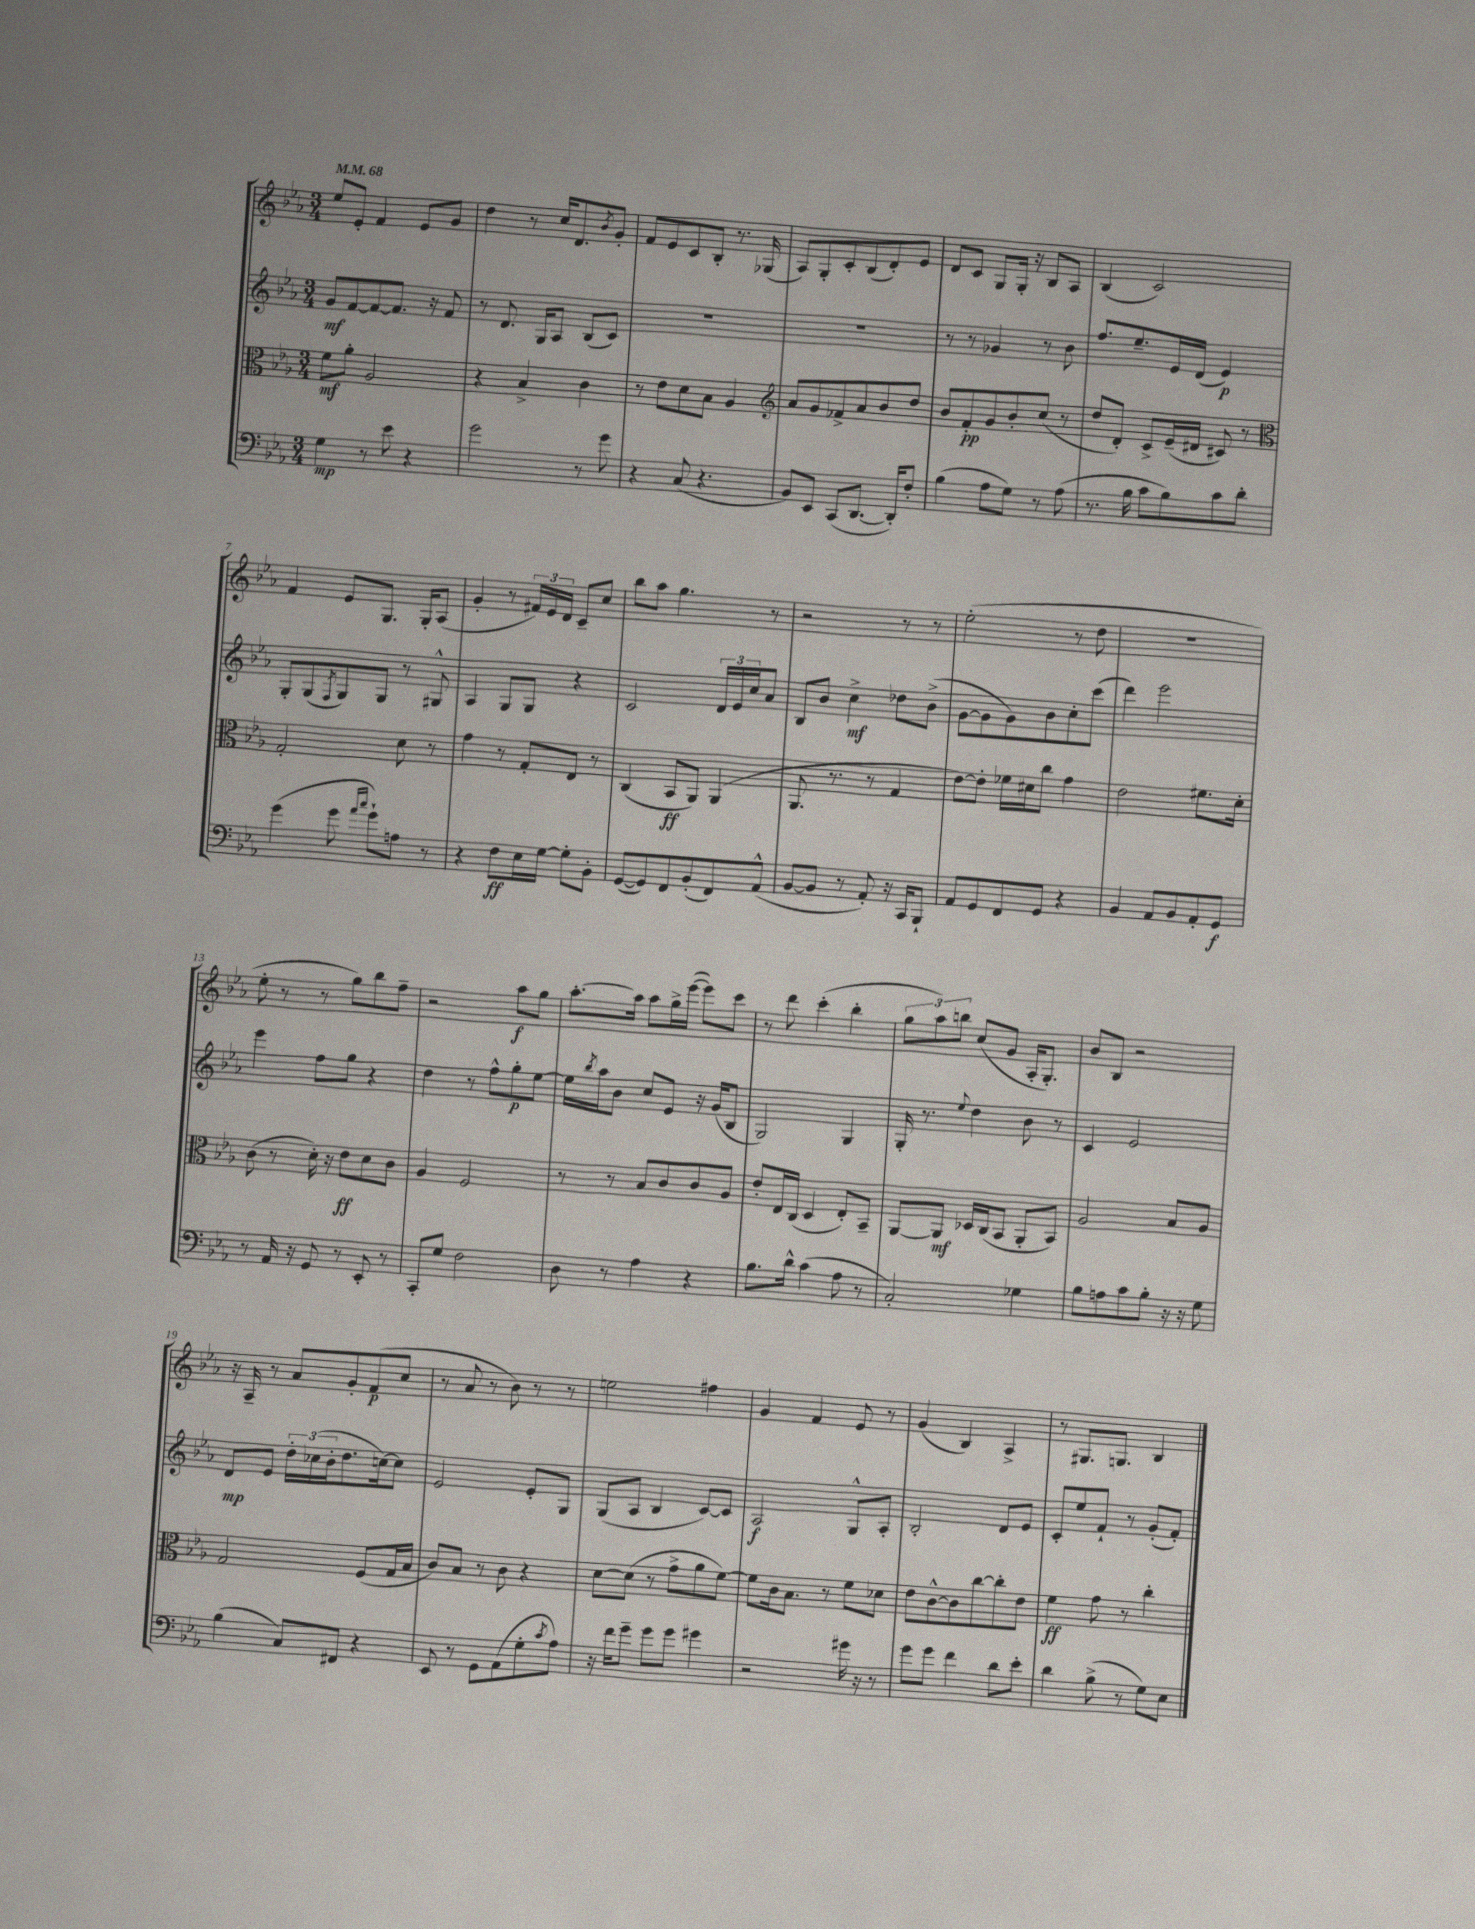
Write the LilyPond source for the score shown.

<<
\new StaffGroup <<
\new Staff = "s0" {
    \clef treble \key ees \major \numericTimeSignature \time 3/4 \tempo 4 = 68
    ees''8 ees'8-. f'4 ees'8 g'8 |
    d''4 r8 c''16 d'8. \acciaccatura { bes'8 } g'8-. |
    f'8 ees'8 c'8 bes8-. r8. ges16( |
    aes8) g8-. c'8-. bes8( d'8-.) ees'8 |
    d'8 c'8 g8 g16-. r16 bes8 aes8 |
    bes4( c'2) |
    f'4 ees'8 g8. g16-. aes8( |
    g'4-. r8 \tuplet 3/2 { fis'16) ees'16 d'16 } c'8-- c''8 |
    bes''8 aes''8 g''4. r8 |
    r2 r8 r8 |
    ees''2-.( r8 d''8 |
    R2. |
    ees''8-. r8 r8 g''8) bes''8 f''8-- |
    r2 aes''8\f g''8 |
    aes''8.~-. aes''16 aes''8 g''16-> ees'''16~( ees'''8) c'''8 |
    r8 d'''8 c'''4-.( bes''4-. |
    \tuplet 3/2 { g''8 aes''8) b''8 } c''8( g'8 aes16-. g8.-.) |
    bes'8 bes8 r2 |
    r16 aes16-- r8 aes'8 g'8-. f'8\p( c''8 |
    r8 aes'8 r8 bes'8) r8 r8 |
    e''2 fis''4 |
    g'4 f'4 ees'8 r8 |
    g'4( bes4) aes4-> |
    r8 gis8. g8. bes4 \bar "|." |
}
\new Staff = "s1" {
    \clef treble \key ees \major \numericTimeSignature \time 3/4
    g'8\mf f'8~ f'8~ f'8. r16 f'8 |
    r8 d'8. g16 aes8 bes8( c'8) |
    R2. |
    R2. |
    r8 r8 ges'4 r8 bes'8 |
    f''8. ees''8.-- ees'16 d'16( ees'4\p) |
    g8-. g8( \acciaccatura { f8 } g8) g8 r8 gis8-^ |
    aes4 g8 g8 r4 |
    c'2 \tuplet 3/2 { d'16 ees'16 c''16 } aes'8 |
    bes8 bes'8 c''4->\mf des''8 bes'8->( |
    g'8~ g'8 g'8) bes'8 c''8-. c'''8( |
    d'''4) ees'''2 |
    ees'''4 f''8 g''8 r4 |
    d''4 r8 f''8-^ g''8-.\p ees''8~ |
    ees''16 \acciaccatura { bes''8 } aes''16 bes'8 c''8 ees'8 r16 g'16( bes8 |
    g2) g4 |
    g16-. r8. \appoggiatura { ees''8 } d''4 bes'8 r8 |
    c'4 ees'2 |
    d'8\mp ees'8 \tuplet 3/2 { d''16-. ces''16( bes'16-. } d''8. c''16~) c''8 |
    ees'2 ees'8-. g8 |
    g8( aes8 bes4 c'8~) c'8 |
    aes2\f g8-^ aes8-. |
    bes2-. d'8 ees'8 |
    c'8-. ees''8 f'8-! r8 g'8-.( f'8-.) \bar "|." |
}
\new Staff = "s2" {
    \clef alto \key ees \major \numericTimeSignature \time 3/4
    f'8\mf aes'8-. aes2 |
    r4 bes4-> c'4 |
    r8 ees'8 d'8 bes8 aes4 |
    \clef treble aes'8 g'8 fes'8-> aes'8 bes'8 d''8 |
    bes'8 f'8-.\pp g'8 bes'8-. c''8( r8 |
    d''8 d'8-.) c'8-> ees'16--( dis'16 cis'8) r8 |
    \clef alto g2-. d'8 r8 |
    g'4 r8 g8-. ees8 r8 |
    c4( bes,8\ff aes,8) aes,4( |
    aes,8. r8. r8 g4 |
    ees'8~) ees'8-. fes'16 dis'16 c''8 g'4 |
    ees'2 fis'8. d'16-. |
    c'8( r8 d'16-.) r16 ees'8\ff d'8 c'8 |
    aes4 f2 |
    r8 r8 bes8 c'8 c'8 aes8 |
    ees'8-. ees16 c16( d4 ees8-.) bes,8-- |
    aes,8~ aes,8\mf des16 c16( bes,8 aes,8-. bes,8) |
    aes2 bes8 aes8 |
    g2 f8( g16 bes16 |
    c'8) bes8 r8 c'8 r4 |
    d'8~ d'8( r8 g'8-> aes'8 f'8~) |
    f'8 c'16 bes8. r8 f'8 des'8 |
    ees'8 c'8~-^ c'8 c''8~ c''8-. ees'8 |
    f'4\ff g'8 r8 c''4-. \bar "|." |
}
\new Staff = "s3" {
    \clef bass \key ees \major \numericTimeSignature \time 3/4
    g4\mp r8 ees'8 r4 |
    g'2 r8 g'8 |
    r4 c8( r4. |
    bes,8) ees,8 c,8( d,8.~ d,16-.) f8-. |
    bes4( aes8 g8) r8 aes8( |
    r8. bes16 c'8 bes8) c'8 d'8-. |
    g'4( g'8 \grace { aes'16 c''16 } g'8-!) a8 r8 |
    r4 f8\ff ees16 g16~ g8-. bes,8-. |
    g,8~( g,8) f,8 bes,8-.( f,8) aes,8-^( |
    bes,8~ bes,8 r8 aes,8-.) r16 c,16 bes,,8-! |
    aes,8 g,8 f,8 g,8 r4 |
    bes,4 aes,8 bes,8 aes,8-. g,8\f |
    r8 aes,16 r16 g,8 r8 ees,8-. r8 |
    c,8-. g8 f2 |
    d8 r8 aes4 r4 |
    bes8. d'16-^ c'4( aes8 r8 |
    c2-.) ges4 |
    bes8 a8 c'8 bes8-. r16 r16 g8 |
    bes4( c8) fis,8 r4 |
    ees,8 r8 g,8 aes,8( g8-. \acciaccatura { c'8 } aes8) |
    r16 f'16 g'8-- g'8 g'8 gis'4 |
    r2 gis'16 r16 r8 |
    g'8 g'8 f'4 d'8 ees'8-. |
    d'4 bes8->( r8 g8) ees8 \bar "|." |
}
>>
>>
